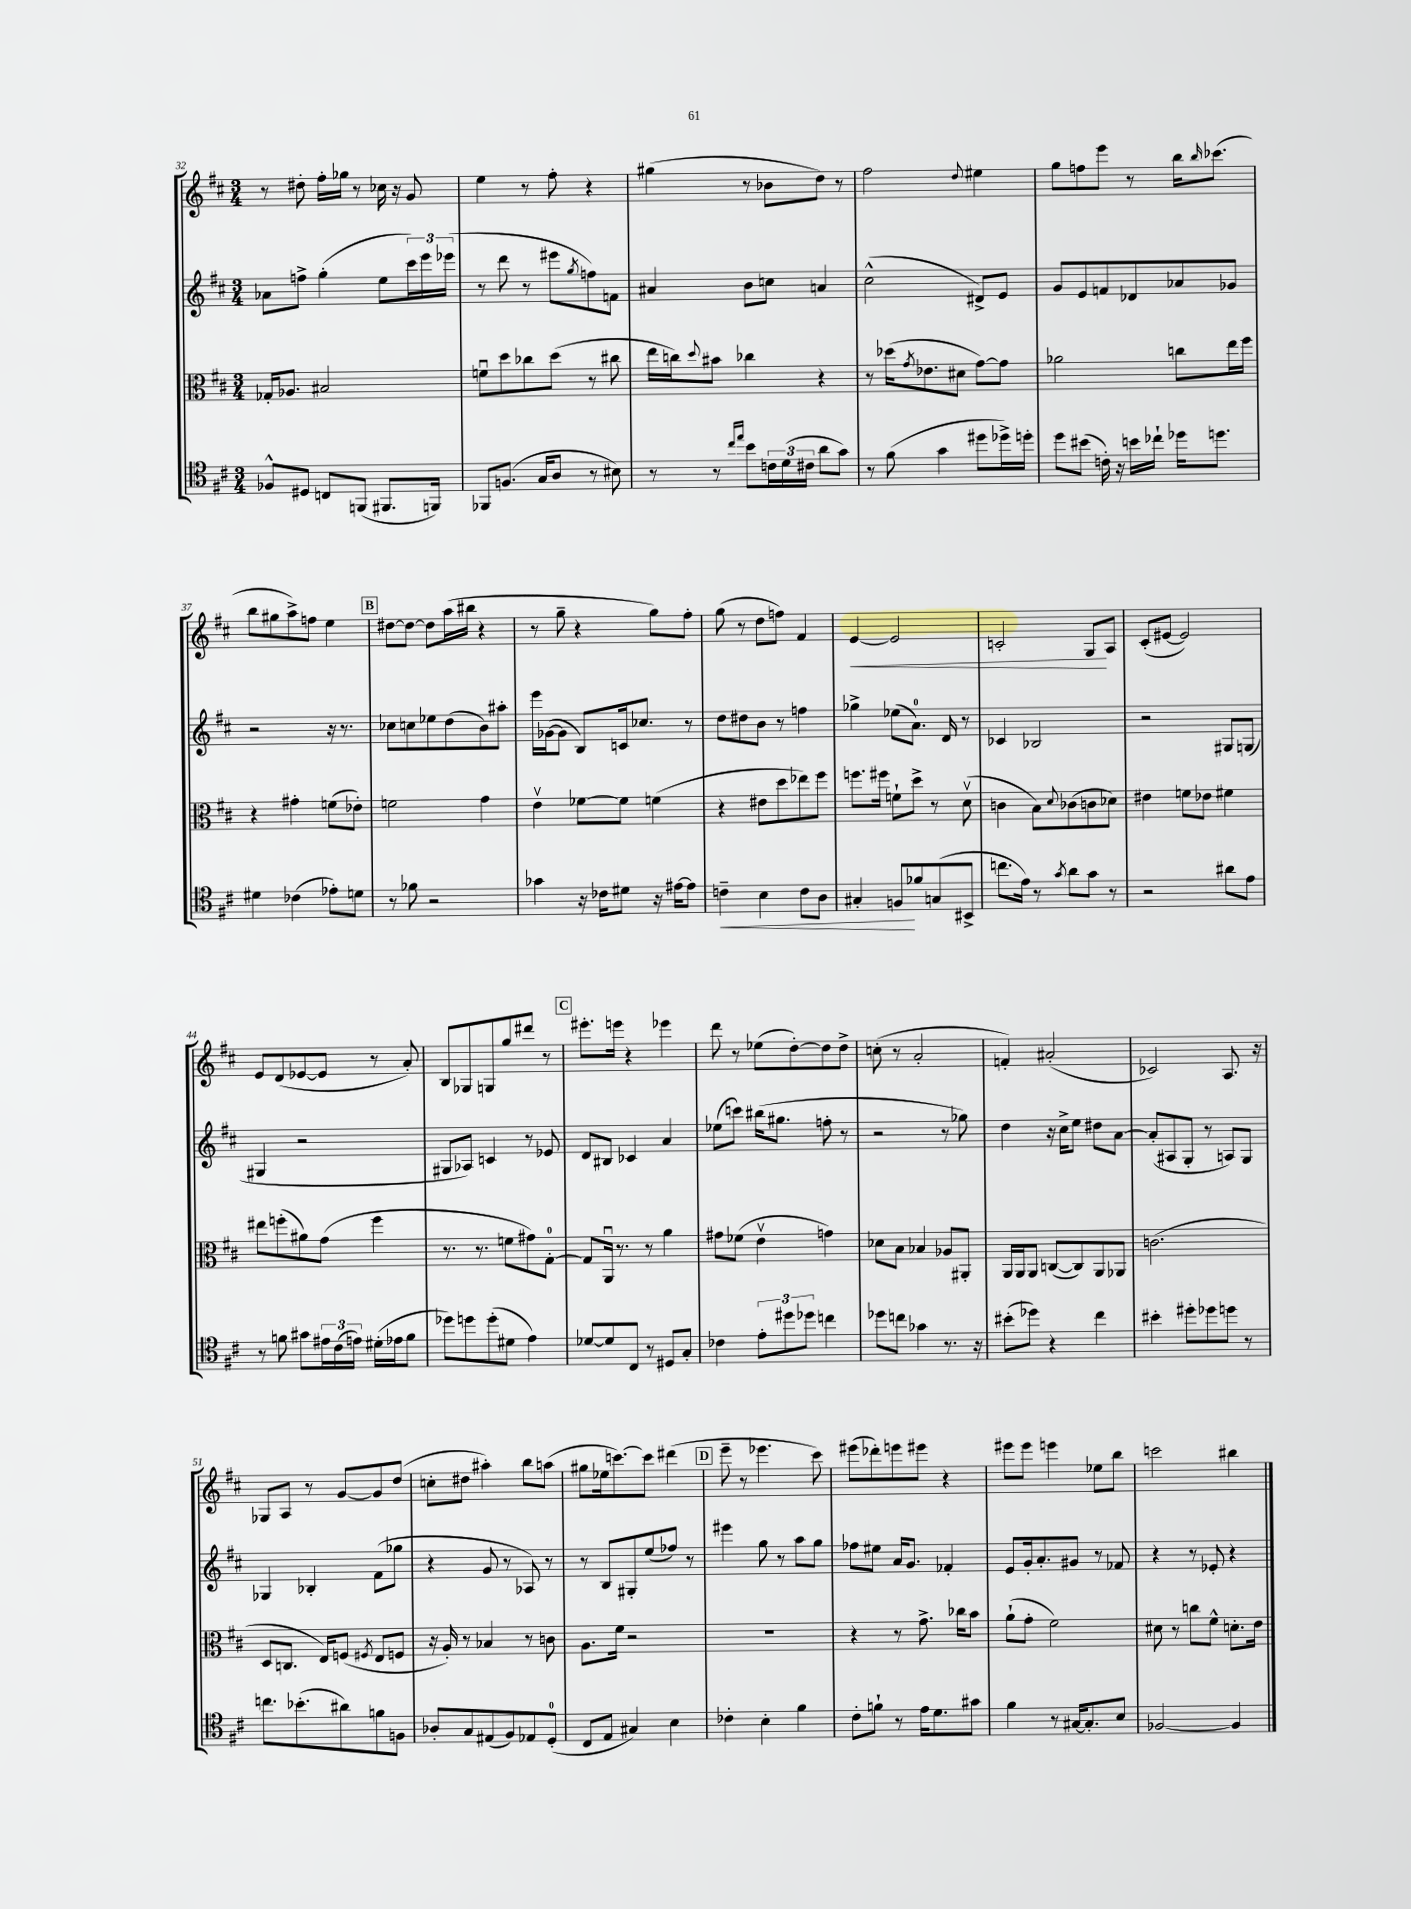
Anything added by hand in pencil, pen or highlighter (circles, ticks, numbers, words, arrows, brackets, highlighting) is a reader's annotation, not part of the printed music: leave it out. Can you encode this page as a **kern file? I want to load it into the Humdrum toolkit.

**kern	**dynam	**kern	**kern	**kern	**dynam
*part4	*part4	*part3	*part2	*part1	*part1
*staff4	*staff4	*staff3	*staff2	*staff1	*staff1
*clefC4	*	*clefC3	*clefG2	*clefG2	*
*k[f#c#]	*	*k[f#c#]	*k[f#c#]	*k[f#c#]	*
*M3/4	*	*M3/4	*M3/4	*M3/4	*
=32	=32	=32	=32	=32	=32
8F-X^^/L	.	16G-X'/KL	8a-X\L	8r	.
.	.	8.A-X/J	.	.	.
8D#X/J	.	.	8ffn^\J	8dd#X'\	.
8Cn/L	.	2B#X/	(4gg'\	16ff#'\LL	.
.	.	.	.	16gg-X\JJ	.
(8FFn/J	.	.	.	8r	.
8.FF#X/L	.	.	8ee\L	16cc-X\	.
.	.	.	.	16r	.
.	.	.	24ccc#\L)	8g/	.
.	.	.	24eee\	.	.
16FFn/Jk)	.	.	.	.	.
.	.	.	(24eee-X\JJ	.	.
=33	=33	=33	=33	=33	=33
8FF-X/L	.	8fnu\L	8r	4ee\	.
(8.Fn/J	.	8dd\	8ddd\	.	.
.	.	8cc-X\	8r	8r	.
16G/KL	.	.	.	.	.
8A/J	.	(8dd\J	8eee#X\L	8ff#'\	.
.	.	.	8qgg/	.	.
8r	.	8r	8ffn\)	4r	.
8B#X\)	.	8cc#X\	8fn\J	.	.
=34	=34	=34	=34	=34	=34
8r	.	16ee\LL	4a#X/	(4gg#X\	.
.	.	16ccn\J)	.	.	.
.	.	8qqdd/	.	.	.
8r	.	8b#X\J	.	.	.
16qqcc#/LL	.	.	.	.	.
16qqee/JJ	.	.	.	.	.
8b\L	.	4cc-X\	8b\L	8r	.
24cn\L	.	.	8ccn\J	8b-X\L	.
(24d\	.	.	.	.	.
24c#X\JJ	.	.	.	.	.
8a\L	.	4r	4an/	8dd\J)	.
8g\J)	.	.	.	8r	.
=35	=35	=35	=35	=35	=35
8r	.	8r	(2cc#^^\	2ff#\	.
(8f#\	.	(16dd-X\KL	.	.	.
.	.	8qg/	.	.	.
.	.	8.e-X\	.	.	.
4g\	.	.	.	.	.
.	.	8d#X\J	.	.	.
.	.	.	.	8qqdd/	.
8dd#X\L	.	[8g\L)	8d#X^/L)	4ee#X\	.
16dd-X^\L)	.	8g\J]	8e/J	.	.
16ddn'\JJ	.	.	.	.	.
=36	=36	=36	=36	=36	=36
8dd\L	.	2a-X\	8g/L	8gg\L	.
(8b#X\J	.	.	8e/	8ffn\	.
16cn'\)	.	.	8fn/	8eee\J	.
16r	.	.	.	.	.
16bn\LL	.	.	8d-X/	8r	.
16cc-X`\JJ	.	.	.	.	.
16dd-X\KL	.	8ccn\L	8a-X/	16bb\KL	.
.	.	.	.	16qqbb/	.
8.ddn\J	.	.	.	(8.ccc-X\J	.
.	.	16ee\L	8g-X/J	.	.
.	.	16ff#\JJ	.	.	.
!!LO:LB:g=z
=37	=37	=37	=37	=37	=37
4d#X\	.	4r	2r	8bb\L	.
.	.	.	.	8gg#X\	.
(4c-X\	.	4g#X'\	.	8aa^\)	.
.	.	.	.	8ffn\J	.
8e-X'\L)	.	(8fn\L	16r	4ee\	.
.	.	.	8.r	.	.
8dn\J	.	8e-X'\J)	.	.	.
!!LO:REH:place=s1:t=B
=38	=38	=38	=38	=38	=38
8r	.	2fn\	8cc-X\L	[8dd#X\L	.
8f-X\	.	.	8ccn\	8dd#\J_	.
2r	.	.	8ee-X\	8dd#\L]	.
.	.	.	(8dd\	(16aa\L	.
.	.	.	.	16bb#X\JJ	.
.	.	4g\	8b\)	4r	.
.	.	.	8aa#X'\J	.	.
=39	=39	=39	=39	=39	=39
4g-X\	.	4ev\	16eee\LL	8r	.
.	.	.	([16g-X\J	.	.
.	.	.	8g-\J]	8gg~\	.
16r	.	[8f-X\L	8B/L)	4r	.
16c-X\KL	.	.	.	.	.
8d#X\J	.	8f-\J]	16cn/k	.	.
.	.	.	8.cc-X/J	.	.
16r	.	(4fn\	.	8gg\L)	.
[16e#X\KL	.	.	.	.	.
8e#\J]	.	.	8r	8ff#'\J	.
=40	=40	=40	=40	=40	=40
!	!LO:HP:b	!	!	!	!
4cn~\	<	4r	8dd\L	(8gg\	.
.	.	.	8dd#X\	8r	.
4B\	.	8e#X\L	8b\J	8dd\L	.
.	.	8dd\	8r	8ffn\J)	.
8c\L	.	8ee-X\)	4ffn\	4f#/	.
8A\J	.	8ff#\J	.	.	.
=41	=41	=41	=41	=41	=41
!	!	!	!	!	!LO:HP:b
4G#X'/	.	8.ffn\L	4gg-X^\	[4e/	<
.	.	16ff#X\Jk	.	.	.
8Fn/L	.	8fn`\L	(8ee-X\L	2e/]	.
8f-X/	[	8dd^\J	8.a\J)	.	.
(8Gn/	.	8r	.	.	.
.	.	.	16d/	.	.
8BB#X^/J	.	(8dv\	8r	.	.
=42	=42	=42	=42	=42	=42
8.ccn\L	.	4cn\	4c-X/	2cn'/	.
16e\Jk)	.	.	.	.	.
8r	.	8B\L)	2B-X/	.	.
8qg/	.	8qqd/	.	.	.
8a\L	.	(8c-X\	.	.	.
8g\J	.	8cn\	.	8G/L	.
8r	.	8d-X\J)	.	8A/J	[
=43	=43	=43	=43	=43	=43
2r	.	4e#X\	2r	(8c#'/L	.
.	.	.	.	[8e#X/J	.
.	.	8fn\L	.	2e#/])	.
.	.	8e-X\J	.	.	.
8a#X\L	.	4f#X\	8G#X/L	.	.
8e\J	.	.	(8Gn/J	.	.
!!LO:LB:g=z
=44	=44	=44	=44	=44	=44
8r	.	8ee#X\L	4G#X/	8e/L	.
8fn\	.	(8ffn'\	.	(8d/	.
8g#X\L	.	8a#X\)	2r	[8e-X/	.
24e#X\L	.	(8g\J	.	8e-/J]	.
(24c#\	.	.	.	.	.
24en\JJ)	.	.	.	.	.
(16d#X'\LL	.	4ff\	.	8r	.
16e-X\J	.	.	.	.	.
8f\J	.	.	.	8a'/)	.
=45	=45	=45	=45	=45	=45
8dd-X\L)	.	8.r	8G#X/L	8B/L	.
8ddn\	.	.	8A-X/J)	8G-X/	.
.	.	8.r	.	.	.
(8dd'\	.	.	4cn/	8Gn/	.
8d#X\J	.	8fn\L	.	8gg/	.
4e\)	.	8g#X\)	8r	8ddd#X/J	.
.	.	[8G'\J	8e-X/	8r	.
!!LO:REH:place=s1:t=C
=46	=46	=46	=46	=46	=46
[8d-X/L	.	8G/L]	8d/L	8.eee#X'\L	.
8d-/]	.	16AAu/Jk	8B#X/J	.	.
.	.	8.r	.	16eeen\Jk	.
8C#/J	.	.	4c-X/	4r	.
8r	.	8r	.	.	.
8D#X/L	.	4a\	4a/	4eee-X\	.
8G'/J	.	.	.	.	.
=47	=47	=47	=47	=47	=47
4c-X\	.	8g#X\L	(8ee-X\L	8ddd\	.
.	.	(8f-X\J	8cccn\J)	8r	.
12e'\L	.	4ev\	(16bb#X\KL	(8ee-X\L	.
.	.	.	8.gg#X\J	.	.
12dd#X\	.	.	.	.	.
.	.	.	.	[8dd'\)	.
12dd-X\J	.	.	.	.	.
4ccn\	.	4gn\)	8ffn'\	8dd\]	.
.	.	.	8r	8dd^\J	.
=48	=48	=48	=48	=48	=48
8dd-X\L	.	8d-X\L	2r	(8ccn'\	.
8ccn\J	.	8B\J	.	8r	.
4g-X\	.	4B-X/	.	2a'/	.
8.r	.	8A-X/L	8r	.	.
.	.	8AA#X'/J	8gg-X\)	.	.
16r	.	.	.	.	.
=49	=49	=49	=49	=49	=49
(8b#X'\L	.	16AA/LL	4dd\	4fn'/)	.
.	.	16AA/J	.	.	.
8dd-X\J)	.	8AA/J	.	.	.
4r	.	([8Cn/L	16r	(2a#X'/	.
.	.	.	16cc#^\KL	.	.
.	.	8C/])	8ee\J	.	.
4cc#\	.	8AA/	8dd#X\L	.	.
.	.	8AA-X/J	[8a\J	.	.
=50	=50	=50	=50	=50	=50
4b#X'\	.	(2.cn\	(8a'/L]	2c-X/)	.
.	.	.	8A#X/	.	.
8dd#X'\L	.	.	8G'/J	.	.
8dd-X\	.	.	8r	.	.
8ddn\J	.	.	8An/L)	8.A/	.
8r	.	.	8G/J	.	.
.	.	.	.	16r	.
!!LO:LB:g=z
=51	=51	=51	=51	=51	=51
8.ccn\L	.	8D/L	4G-X/	8G-X/L	.
.	.	8.Cn/J	.	8A/J	.
(8.b-X'\	.	.	.	.	.
.	.	.	4B-X'/	8r	.
.	.	16E/KL)	.	.	.
8a#X\)	.	(8Fn/J	.	[8g/L	.
.	.	8qF#X/	.	.	.
8fn\	.	8E/L	(8f#\L	8g/]	.
8Fn\J	.	8Fn/J	8gg-X\J	(8dd/J	.
=52	=52	=52	=52	=52	=52
8A-X'/L	.	16r	4r	8ccn'\L	.
.	.	16A'/)	.	.	.
8G/	.	8r	.	8dd#X\J	.
(8E#X/	.	4B-X/	8g/	4aa#X'\)	.
8F#/)	.	.	8r	.	.
8E-X/	.	8r	8A-X/)	8bb\L	.
(8D'/J	.	8cn\	8r	(8aan\J	.
=53	=53	=53	=53	=53	=53
8C#/L	.	8.A\L	8r	8gg#X\L	.
8E/J	.	.	8B/L	16ee-X\k	.
.	.	16f#\Jk	.	[8.cccn\)	.
4G#X/)	.	2r	8G#X'/	.	.
.	.	.	(8ee/	8ccc\J]	.
4B\	.	.	8ff-X/J)	(4ddd#X\	.
.	.	.	8r	.	.
!!LO:REH:place=s1:t=D
=54	=54	=54	=54	=54	=54
4c-X'\	.	2.r	4eee#X\	8eee~\	.
.	.	.	.	8r	.
4B'\	.	.	8gg\	4.eee-X\	.
.	.	.	8r	.	.
4f#\	.	.	8aa\L	.	.
.	.	.	8gg\J	8ccc#\)	.
=55	=55	=55	=55	=55	=55
8c#'\L	.	4r	8ff-X\L	(8eee#X\L	.
8fn`\J	.	.	8ee#X\J	8ddd-X'\)	.
8r	.	8r	16a/KL	8eeen\	.
.	.	.	8.g/J	.	.
16e\KL	.	8.g^\	.	8eee#X\J	.
8.d\	.	.	.	.	.
.	.	.	4f-X'/	4r	.
.	.	16cc-X\KL	.	.	.
8g#X\J	.	8b\J	.	.	.
=56	=56	=56	=56	=56	=56
4f#\	.	(8a`\L	8e/L	8eee#X\L	.
.	.	8g'\J	16g'/k	8eee#\J	.
.	.	.	8.a'/	.	.
8r	.	2f#\)	.	4eeen\	.
[16G#X/KL	.	.	8g#X/J	.	.
8.G#'/]	.	.	.	.	.
.	.	.	8r	8ee-X\L	.
8B/J	.	.	8f-X/	8bb\J	.
=57	=57	=57	=57	=57	=57
[2F-X/	.	8d#X\	4r	2cccn\	.
.	.	8r	.	.	.
.	.	8ccn\L	8r	.	.
.	.	8f#^^\J	8e-X'/	.	.
4F-/]	.	8.dn'\L	4r	4bb#X\	.
.	.	16e\Jk	.	.	.
==	==	==	==	==	==
*-	*-	*-	*-	*-	*-
